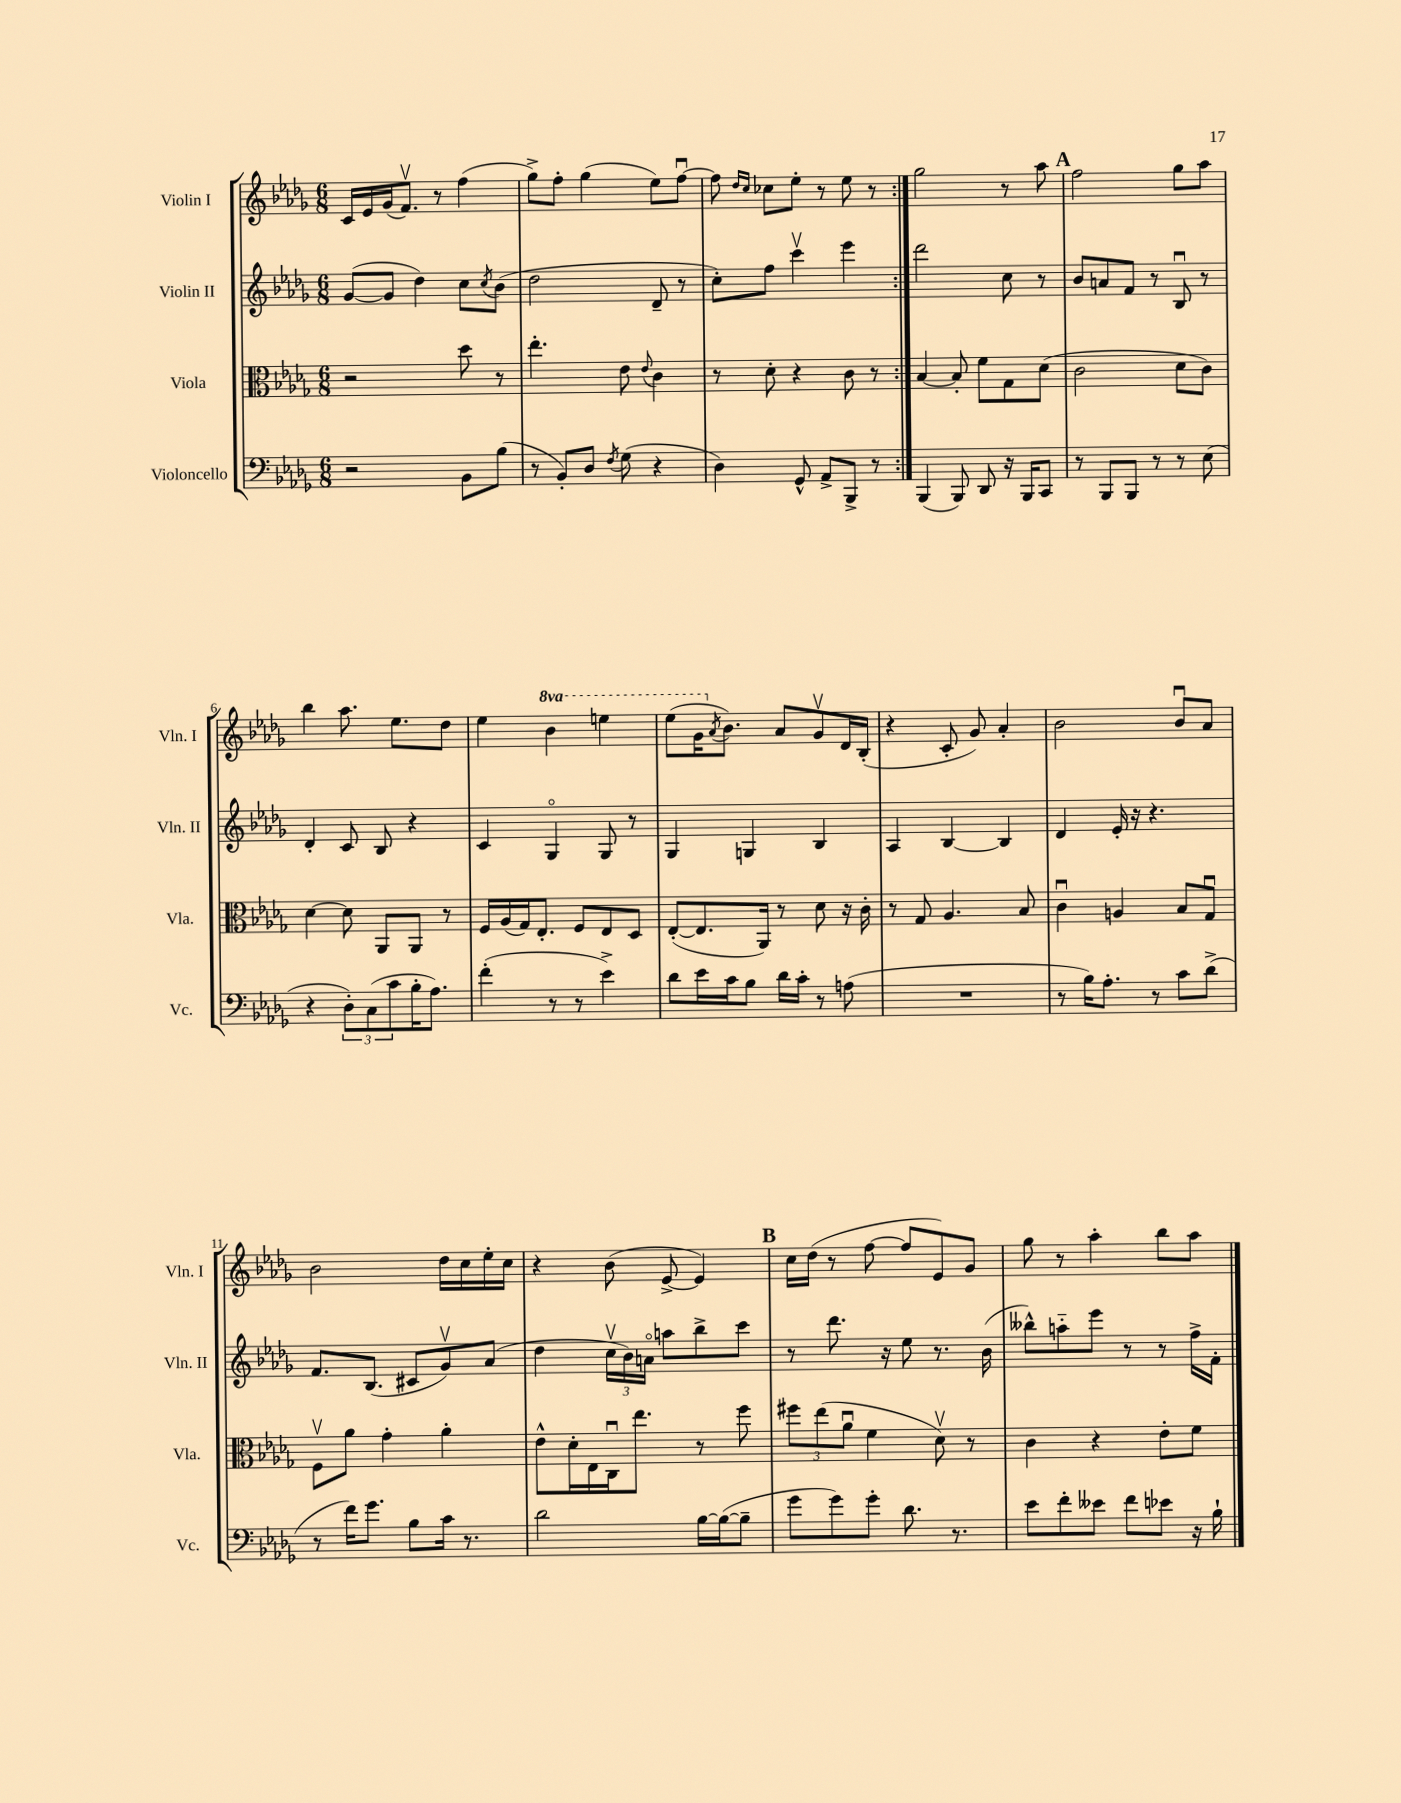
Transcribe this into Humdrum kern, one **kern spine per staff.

**kern	**kern	**kern	**kern
*staff4	*staff3	*staff2	*staff1
*clefF4	*clefC3	*clefG2	*clefG2
*k[b-e-a-d-g-]	*k[b-e-a-d-g-]	*k[b-e-a-d-g-]	*k[b-e-a-d-g-]
*M6/8	*M6/8	*M6/8	*M6/8
2r	2r	([8g-/L	16c/LL
.	.	.	16e-/
.	.	8g-/]J	(16g-/J
.	.	.	8.fv/J)
.	.	4dd-\)	.
.	.	.	8r
8BB-\L	8dd-\	8cc\L	(4ff\
.	.	8qcc/	.
(8B-\J	8r	(8b-\J	.
=	=	=	=
8r	4.ee-'\	2dd-\	8gg-^\L)
8BB-'/L)	.	.	8ff'\J
8D-/J	.	.	(4gg-\
8qF/	.	.	.
(8G-\	8e-\	.	.
.	8qqe-/	.	.
4r	4c\	8d-~/	8ee-\L)
.	.	8r	[8ffu\J
=	=	=	=
4D-\)	8r	8cc'\L)	8ff\]
.	.	.	16qqdd-/LL
.	.	.	16qqcc/JJ
.	8d-'\	8ff\J	8cc-\L
8GG-^^/	4r	4cccv\	8ee-'\J
8AA-^/L	.	.	8r
8BBB-^/J	8c\	4eee-\	8ee-\
8r	8r	.	8r
=:|!	=:|!	=:|!	=:|!
(4BBB-/	[4B-/	2ddd-\	2gg-\
8BBB-/)	8B-'/]	.	.
8DD-/	8f\L	.	.
16r	8G-\	8cc\	8r
16BBB-/LK	.	.	.
8CC/J	(8d-\J	8r	8aa-\
=	=	=	=
8r	2c\	8b-/L	2ff\
8BBB-/L	.	8a/	.
8BBB-/J	.	8f/J	.
8r	.	8r	.
8r	8d-\L	8B-u/	8gg-\L
(8E-\	8c\J)	8r	8aa-\J
=	=	=	=
4r	[4d-\	4d-'/	4bb-\
12D-'\L)	8d-\]	8c/	8.aa-\
(12C\	.	.	.
.	8AA-/L	8B-/	.
12c\	.	.	.
.	.	.	8.ee-\L
16B-'\K	8AA-/J	4r	.
8.A-\J)	.	.	.
.	8r	.	8dd-\J
=	=	=	=
(4f'\	16F/LL	4c/	4ee-\
.	(16A-/	.	.
.	16G-/J)	.	.
.	8.E-'/J	.	.
8r	.	4G-o/	4bb-\
8r	8F/L	.	.
4e-^\)	8E-/	8G-/	4eee\
.	8D-/J	8r	.
=	=	=	=
8d-\L	([8E-'/L	4G-/	(8eee-\L
16e-\L	8.E-/]	.	16gg-\K
.	.	.	8qa-/
16c\J	.	.	8.b-\J)
8B-\J	.	4G/	.
.	16AA-/Jk)	.	.
16d-\LL	8r	.	8a-/L
16c'\JJ	.	.	.
8r	8d-\	4B-/	8g-v/
(8A\	16r	.	16d-/L
.	16c'\	.	(16B-'/JJ
=	=	=	=
2.r	8r	4A-/	4r
.	8G-/	.	.
.	4.A-/	[4B-/	8c'/
.	.	.	8g-/)
.	.	4B-/]	4a-'/
.	8B-/	.	.
=	=	=	=
8r	4cu\	4d-/	2b-\
16B-\LK)	.	.	.
8.A-'\J	.	.	.
.	4A/	16e-'/	.
.	.	16r	.
8r	.	4.r	.
8c\L	8B-/L	.	8b-u/L
(8d-^\J	8G-u/J	.	8a-/J
=	=	=	=
8r	8Fv\L	8.f/L	2b-\
16f\LK)	8a-\J	.	.
8.g-\J	.	(8.B-/J	.
.	4g-'\	.	.
8B-\L	.	8c#/L	.
16c\Jk	4a-'\	8g-v/)	16dd-\LL
8.r	.	.	16cc\
.	.	(8a-/J	16ee-'\
.	.	.	16cc\JJ
=	=	=	=
2d-\	8e-^^\L	4dd-\	4r
.	16d-'\L	.	.
.	16E-\	.	.
.	16Cu\J	24ccv\LL	(8b-\
.	.	24b-\)	.
.	8.ee-\J	.	.
.	.	24ao\JJ	.
.	.	8aa\L	[8e-^/
[16B-\LL	8r	8bb-^\	4e-/])
(16B-\_J	.	.	.
8B-~\]J	8ff\	8ccc\J	.
=	=	=	=
8g-\L	12ff#\L	8r	16cc\LL
.	.	.	(16dd-\JJ
.	(12ee-\	.	.
8g-\)	.	8.ddd-\	8r
.	12a-u\J	.	.
8g-'\J	4f\	.	[8ff\
.	.	16r	.
8.d-\	.	8ee-\	8ff/]L
.	8d-v\)	8.r	8e-/)
8.r	.	.	.
.	8r	.	8g-/J
.	.	(16b-\	.
=	=	=	=
8e-\L	4c\	8bb--^^\L)	8gg-\
8f'\	.	8aa'~\	8r
8e--\J	4r	8eee-\J	4aa-'\
8f\L	.	8r	.
8e-\J	8e-'\L	8r	8bb-\L
16r	8f\J	16ff^\LL	8aa-\J
16B-`\	.	16f'\JJ	.
==	==	==	==
*-	*-	*-	*-
